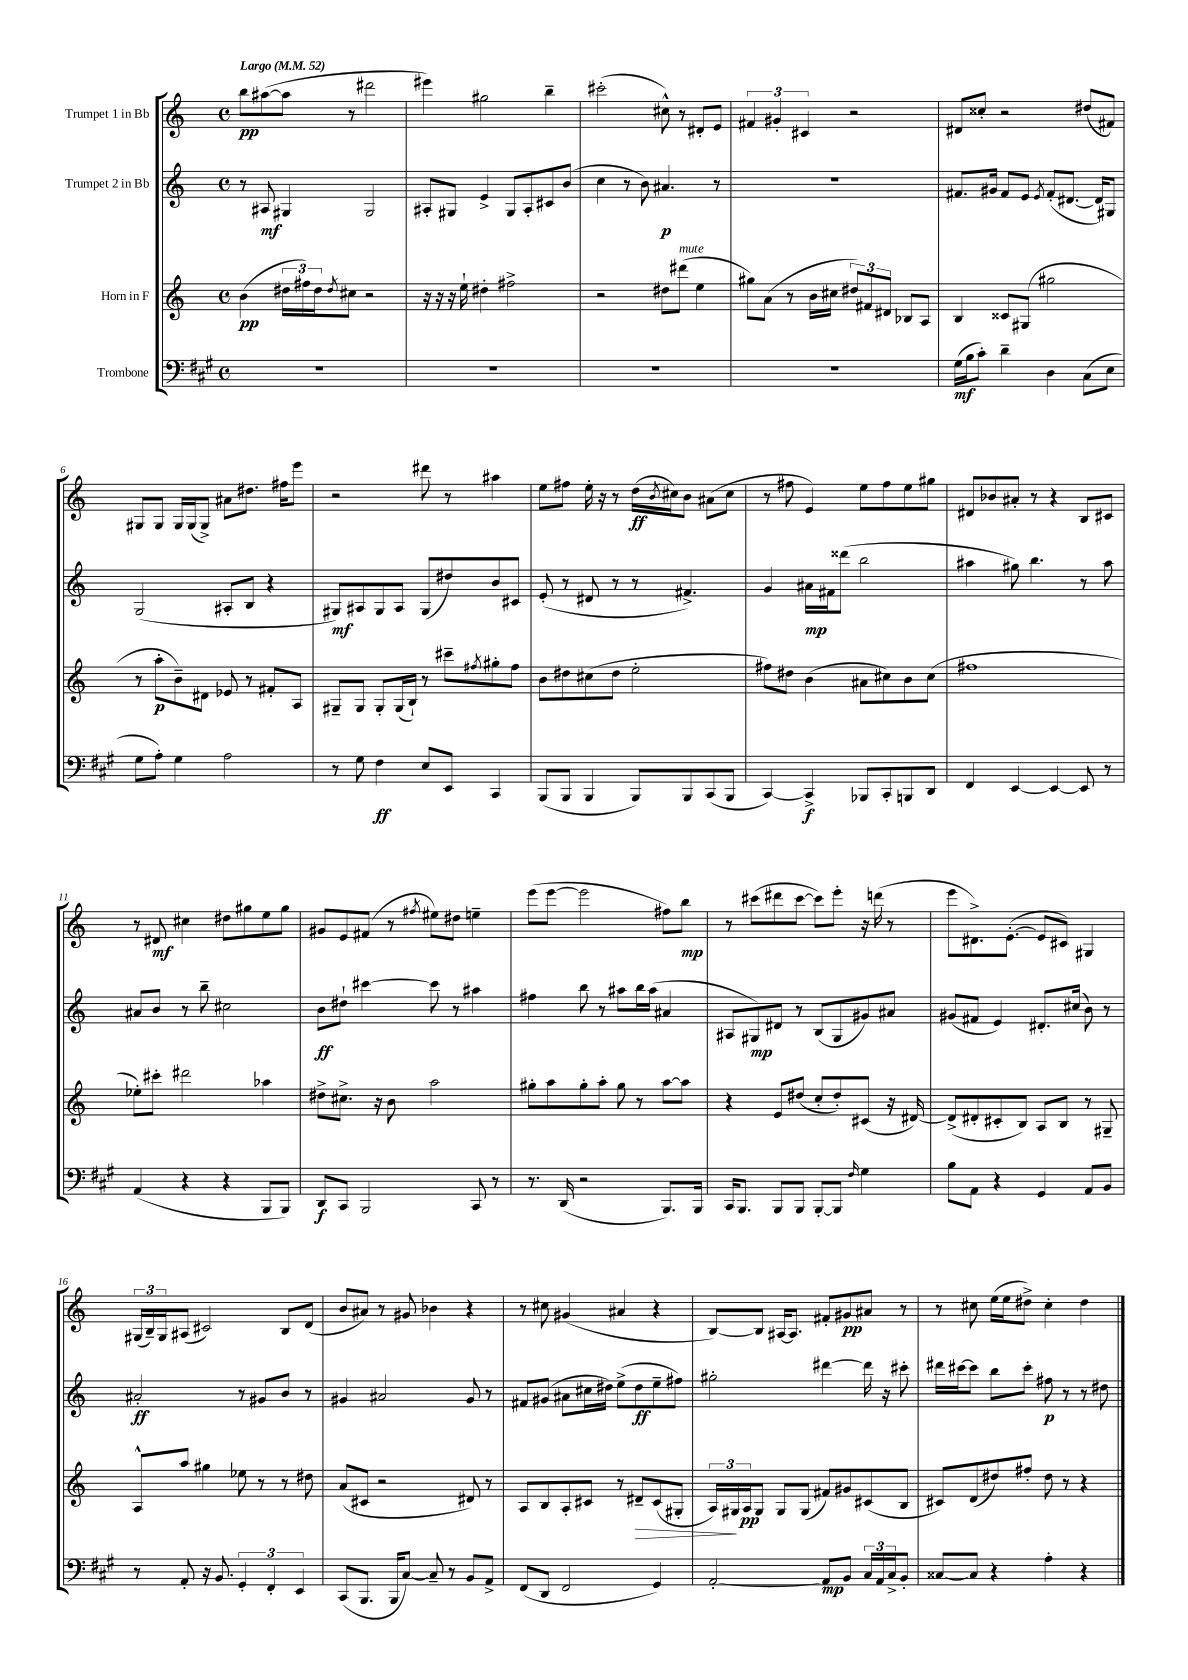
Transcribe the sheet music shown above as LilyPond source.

<<
\new StaffGroup <<
\new Staff = "s0" \with { instrumentName = "Trumpet 1 in Bb" } {
    \clef treble \key c \major \defaultTimeSignature \time 4/4 \tempo "Largo" 4 = 52
    b''8\pp ais''8~( ais''8 r8 dis'''2 |
    eis'''4) gis''2 b''4-- |
    cis'''2-.( cis''8-^) r8 dis'8-. e'8 |
    \tuplet 3/2 { fis'4 gis'4-. cis'4 } r2 |
    dis'8 cisis''8-. r2 dis''8( fis'8) |
    gis8 gis8 gis16 gis16( gis8->) ais'8 dis''8. fis''16 e'''8 |
    r2 dis'''8 r8 ais''4 |
    e''8 fis''8 e''16-. r16 r8 d''16\ff( \acciaccatura { b'8 } cis''16) b'8 ais'8( cis''8 |
    r8 fis''8 e'4) e''8 fis''8 e''8 gis''8 |
    dis'8 bes'8 ais'8-. r8 r4 b8 cis'8 |
    r8 dis'8\mf cis''4 dis''8 gis''8 e''8 gis''8 |
    gis'8 e'8 fis'8( r8 \acciaccatura { fis''8 } eis''8) dis''8 e''4-- |
    e'''8( e'''8~ e'''2 fis''8) b''8\mp |
    r8 cis'''8( dis'''8 cis'''8~ cis'''8) e'''8-. r16 d'''16( r8 |
    e'''8 dis'8.->) e'8.~-.( e'8 cis'8) gis4 |
    \tuplet 3/2 { gis16( b16--) gis16 } ais8( cis'2) b8 d'8( |
    b'8 ais'8) r8 gis'8 bes'4 r4 |
    r8 cis''8 gis'4( ais'4 r4 |
    b8~) b8 ais16~ ais8. fis'8-. gis'8\pp ais'8 r8 |
    r8 cis''8 e''16( e''16 dis''8->) cis''4-. dis''4 \bar "|." |
}
\new Staff = "s1" \with { instrumentName = "Trumpet 2 in Bb" } {
    \clef treble \key c \major \defaultTimeSignature \time 4/4
    r8 ais8\mf gis4 gis2 |
    ais8-. gis8 e'4-> gis8 ais8-. cis'8 b'8( |
    c''4 r8 b'8) ais'4.\p r8 |
    R1 |
    fis'8. gis'16 fis'8 e'8 \acciaccatura { e'8 } fis'8-.( dis'8.~ dis'16) gis8 |
    g2( ais8-. b8 r4 |
    gis8\mf) ais8 gis8 ais8 gis8( dis''8) b'8 cis'8 |
    e'8-.( r8 dis'8 r8 r8 fis'4.->) |
    g'4 ais'16\mp fis'16 disis'''8( b''2 |
    ais''4 gis''8) b''4. r8 ais''8 |
    ais'8 b'8 r8 b''8-- cis''2 |
    b'8\ff dis''8-! cis'''4~ cis'''8 r8 ais''4 |
    fis''4 b''8 r8 ais''8 b''16 ais''16( ais'4 |
    ais8 gis8\mp) dis'8 r8 b8( gis8 gis'8) ais'8 |
    gis'8( fis'8 e'4) dis'8.-. cis''16( b'8) r8 |
    ais'2-.\ff r8 gis'8 b'8 r8 |
    gis'4 ais'2 gis'8 r8 |
    fis'8 gis'8( ais'8 cis''16 dis''16) e''8->( dis''8\ff e''8-- fis''8) |
    gis''2-. dis'''4~ dis'''16 r16 cis'''8-. |
    dis'''16 cis'''16~ cis'''8 b''8 cis'''8-. fis''8\p r8 r8 dis''8 \bar "|." |
}
\new Staff = "s2" \with { instrumentName = "Horn in F" } {
    \clef treble \key c \major \defaultTimeSignature \time 4/4
    b'4\pp( \tuplet 3/2 { dis''16 fis''16) dis''16 } \acciaccatura { dis''8 } cis''8 r2 |
    r16 r16 r16 e''16-! dis''4-. fis''2-> |
    r2 dis''8 dis'''8^\markup { \italic "mute" }( e''4 |
    gis''8) a'8( r8 b'16 cis''16 \tuplet 3/2 { dis''8) fis'8 dis'8 } bes8 a8 |
    b4 cisis'8 gis8( gis''2 |
    r8 a''8-.\p b'8--) dis'8 ees'8 r8 fis'8-. a8 |
    gis8-- gis8 gis8-. gis16( b16-!) r8 cis'''8-- \acciaccatura { fis''8 } gis''8-. fis''8 |
    b'8 dis''8 cis''8( dis''8 e''2-. |
    fis''8) dis''8 b'4( ais'8 cis''8) b'8 cis''8( |
    fis''1 |
    ees''8-.) cis'''8-. dis'''2 aes''4 |
    dis''8-> cis''8.-> r16 b'8 a''2 |
    gis''8-. a''8 gis''8-. a''8-. gis''8 r8 a''8~ a''8 |
    r4 e'8 dis''8( c''8-. dis''8-.) cis'8( r16 dis'16~) |
    dis'8->( dis'8-. cis'8-. b8) a8 b8 r8 gis8-- |
    a8-^ a''8 gis''4 ees''8 r8 r8 dis''8 |
    a'8( cis'8 r2 dis'8) r8 |
    a8 b8 a8-. cis'8 r8 dis'8--\> cis'8( gis8-. |
    \tuplet 3/2 { a16) gis16\! a16\pp } gis8 gis8 gis8( fis'8) gis'8 cis'8( b8 |
    cis'8) d'8( dis''8) fis''8-. dis''8 r8 r4 \bar "|." |
}
\new Staff = "s3" \with { instrumentName = "Trombone" } {
    \clef bass \key a \major \defaultTimeSignature \time 4/4
    R1 |
    R1 |
    R1 |
    R1 |
    gis16\mf( b16 cis'8-.) d'4-- d4 cis8( e8 |
    gis8 a8-.) gis4 a2 |
    r8 gis8 fis4\ff e8 e,8 cis,4 |
    b,,8( b,,8 b,,4 b,,8) b,,8 cis,8( b,,8 |
    cis,4~) cis,4->\f bes,,8 cis,8-. b,,8 d,8 |
    fis,4 e,4~ e,4~ e,8 r8 |
    a,4( r4 r4 b,,8 b,,8) |
    d,8\f cis,8 b,,2 cis,8 r8 |
    r8. d,16( r2 b,,8.) b,,16 |
    cis,16 b,,8. b,,8 b,,8 b,,8~-. b,,8 \grace { fis16 } gis4 |
    b8 a,8 r4 gis,4 a,8 b,8 |
    r8 a,8-. r16 b,8. \tuplet 3/2 { gis,4-. fis,4-. e,4 } |
    cis,8( b,,8. b,,16 cis8~) cis8-- r8 b,8 a,8-> |
    fis,8( d,8 fis,2 gis,4) |
    a,2~-. a,8\mp b,8 \tuplet 3/2 { cis16 a,16 cis16-> } b,8-. |
    cisis8~ cisis8 r4 a4-. r4 \bar "|." |
}
>>
>>
